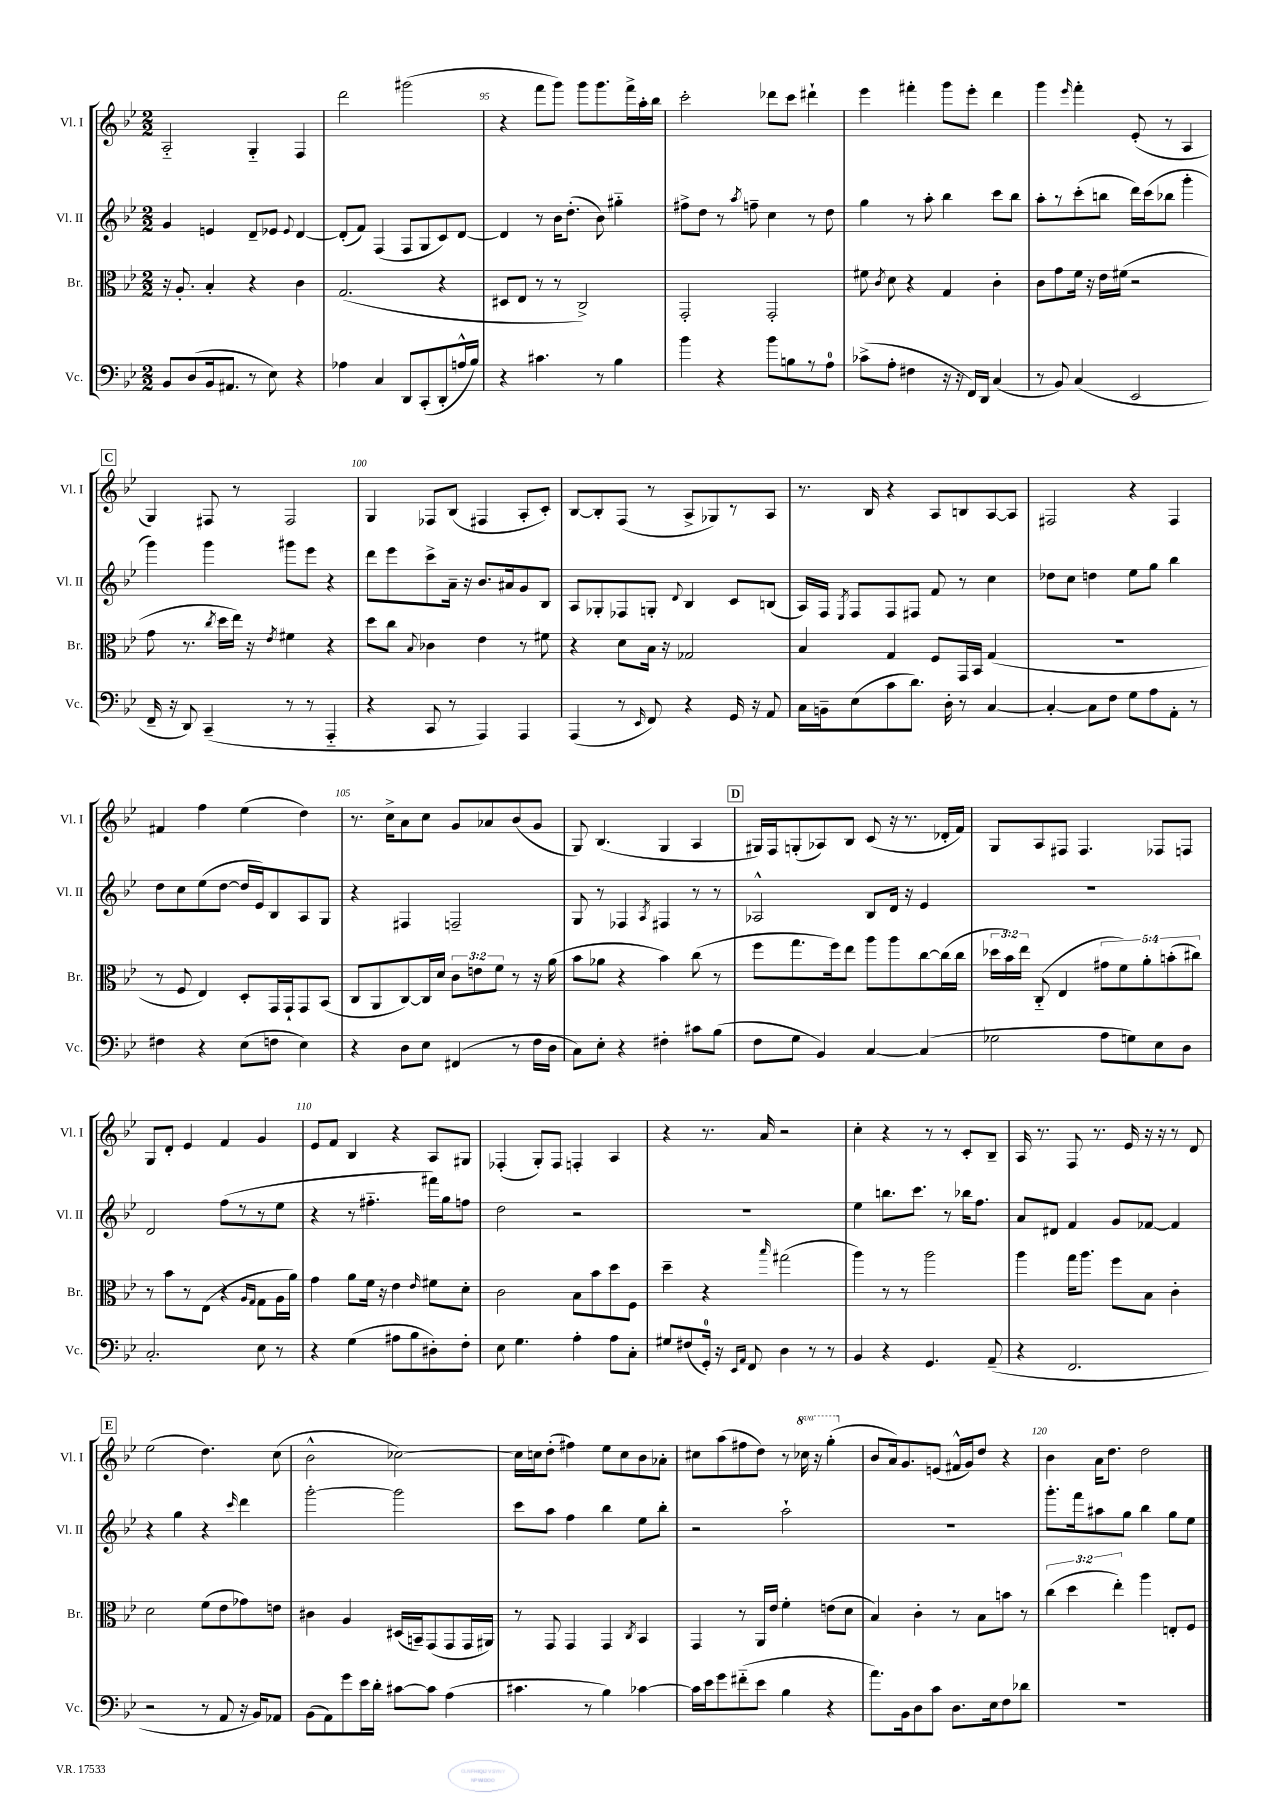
<<
\new StaffGroup <<
\new Staff = "s0" \with { instrumentName = "Vl. I" shortInstrumentName = "Vl. I" } {
    \clef treble \key bes \major \numericTimeSignature \time 2/2 \set Staff.ottavationMarkups = #ottavation-simple-ordinals
    \autoBeamOff a2-_ g4-_ f4 |
    d'''2 gis'''2( |
    r4 f'''8[ g'''8]) g'''8[ g'''8. f'''16-> a''16-. bes''16] |
    c'''2-. des'''8[ c'''8] dis'''4-! |
    ees'''4 fis'''4-. g'''8[ ees'''8]-. d'''4 |
    g'''4 \grace { ees'''16 } f'''4-. ees'8-.( r8 a4 |
    \mark \markup { \box "C" } g4) fis8 r8 fis2 |
    g4 fes8[ bes8]( fis4 a8[-. c'8]-.) |
    bes8[~ bes8-. f8]( r8 a8[-> ges8) r8 a8] |
    r8. bes16 r4 a8[ b8 a8~ a8] |
    fis2 r4 fis4 |
    fis'4 f''4 ees''4( d''4) |
    r8. c''16[-> a'8 c''8] g'8[ aes'8 bes'8( g'8] |
    g8) bes4.( g4 a4 |
    \mark \markup { \box "D" } gis16[) f16 g8-.( aes8) bes8] c'8( r16 r8. des'16[-. f'16]) |
    g8[ a8 fis8] fis4. fes8[ f8] |
    g8[ d'8]-. ees'4 f'4 g'4 |
    ees'8[ f'8] bes4 r4 a8[ gis8] |
    fes4-.( g8[-.) fes8] f4-. a4 |
    r4 r8. a'16 r2 |
    c''4-. r4 r8 r8 c'8[-. bes8]-- |
    a16 r8. f8 r8. ees'16 r16 r16 r8 d'8 |
    \mark \markup { \box "E" } ees''2( d''4.) c''8( |
    bes'2-^ ces''2~) |
    ces''16[ c''16 d''8]-.( fis''4) ees''8[ c''8 bes'8 aes'8]-. |
    cis''8[ a''8( fis''8 d''8]) r8 \ottava #1 ces'''16 r16 g'''4-.( \ottava #0 |
    bes'8[ a'16) g'8. e'8]( fis'16[-^ g'16) d''8] r4 |
    bes'4 a'16[ d''8.] d''2 \bar "|." |
}
\new Staff = "s1" \with { instrumentName = "Vl. II" shortInstrumentName = "Vl. II" } {
    \clef treble \key bes \major \numericTimeSignature \time 2/2
    \autoBeamOff g'4 e'4 d'8[-- ees'8] \appoggiatura { ees'8 } d'4~ |
    d'8[-.( f'8]) f4( f8[ g8 c'8) d'8]~ |
    d'4 r8 bes'16[ d''8.]-.( bes'8) gis''4-_ |
    fis''8[-> d''8] r8 \acciaccatura { a''8 } f''8-- c''4 r8 d''8 |
    g''4 r8 a''8-. bes''4 c'''8[ bes''8] |
    a''8[-. r8 c'''8-.( b''8] d'''16[) c'''16( bes''8] g'''4-. |
    \mark \markup { \box "C" } g'''4) g'''4 gis'''8[ ees'''8] r4 |
    d'''8[ ees'''8 c'''8-> a'16]-- r16 bes'8.[ ais'16 g'8 bes8] |
    a8[ ges8-. fes8 g8]-. \appoggiatura { d'8 } bes4 c'8[ b8]( |
    a16[) f16] \acciaccatura { ees8 } f8[ f8 fis8] f'8 r8 c''4 |
    des''8[ c''8] d''4 ees''8[ g''8] bes''4 |
    d''8[ c''8 ees''8( d''8]~ d''16[ ees'16) bes8 a8 g8] |
    r4 fis4 f2-- |
    g8 r8 fes4 \acciaccatura { a8 } fis4 r8 r8 |
    \mark \markup { \box "D" } aes2-^ bes8[ d'16] r16 ees'4 |
    R1 |
    d'2 f''8[( r8 r8 ees''8] |
    r4 r8 fis''4.-_ fis'''16[) g''16 f''8] |
    d''2 r2 |
    R1 |
    ees''4 b''8.[ c'''8.] r8 bes''16[ f''8.] |
    a'8[ dis'8] f'4 g'8[ fes'8]~ fes'4 |
    \mark \markup { \box "E" } r4 g''4 r4 \grace { c'''16 } d'''4 |
    g'''2~-. g'''2 |
    c'''8[ a''8] f''4 bes''4 ees''8[ bes''8]-. |
    r2 a''2-! |
    R1 |
    g'''8.[-. f'''16 ais''8 g''8] bes''4 g''8[ ees''8] \bar "|." |
}
\new Staff = "s2" \with { instrumentName = "Br." shortInstrumentName = "Br." } {
    \clef alto \key bes \major \numericTimeSignature \time 2/2 \override Staff.TupletNumber.text = #tuplet-number::calc-fraction-text
    \autoBeamOff r16 a8.-. bes4-. r4 c'4 |
    g2.( r4 |
    dis8[ ees8] r8 r8 c2->) |
    g,2-. g,2-. |
    fis'8 \acciaccatura { c'8 } d'8 r4 g4 c'4-. |
    c'8[ g'8 f'16] r16 ees'16[ fis'16]( r2 |
    \mark \markup { \box "C" } g'8 r8. \acciaccatura { c''8 } d''16[ ees''16]) r16 \acciaccatura { ees'8 } fis'4 r4 |
    d''8[ c''8] \appoggiatura { bes8 } ces'4 ees'4 r8 fis'8 |
    r4 d'8[ bes16] r16 ges2 |
    bes4 g4 f8[ g,16 bes,16] g4( |
    R1 |
    r8 f8 ees4) d8[-. g,16 g,16-! g,8 bes,8]( |
    c8[ a,8 c8~) c16 d'16] \tuplet 3/2 { c'8[ e'8 f'8] } r8 r16 a'16( |
    bes'8[ aes'8] r4 bes'4) c''8( r8 |
    \mark \markup { \box "D" } f''8[ g''8. f''16) ees''8] a''8[ a''8 c''8~ c''16( c''16] |
    \tuplet 3/2 { des''16[ bes'16) ees''16] } c8-_( ees4 \tuplet 5/4 { gis'8[ f'8) a'8-. b'8-.( cis''8]) } |
    r8 bes'8[ r8 ees8]( r4 \grace { a16[ g16] } g8[ a16 a'16]) |
    g'4 a'8[ f'16] r16 ees'4 \grace { ees'16 } fis'8[ d'8]-. |
    c'2 bes8[ bes'8 d''8 f8] |
    d''4-- r4 \grace { bes''16 } gis''2( |
    a''4) r8 r8 a''2 |
    a''4 g''16[ a''8.] f''8[ bes8] c'4-. |
    \mark \markup { \box "E" } d'2 f'8[( ees'8 ges'8) e'8] |
    cis'4 a4 dis16[( b,16--) g,8( g,8 g,16 ais,16]) |
    r8 g,8 g,4 g,4 \acciaccatura { c8 } bes,4 |
    g,4 r8 a,16[ ees'16] f'4-. e'8[( d'8] |
    bes4) c'4-. r8 bes8[ b'8] r8 |
    \tuplet 3/2 { c''4( d''4 ees''4-.) } a''4 e8[-. f8] \bar "|." |
}
\new Staff = "s3" \with { instrumentName = "Vc." shortInstrumentName = "Vc." } {
    \clef bass \key bes \major \numericTimeSignature \time 2/2
    \autoBeamOff bes,8[ d8( bes,16 ais,8.] r8 ees8) r4 |
    aes4 c4 d,8[ c,8-.( d,8-. a16-^ bes16]) |
    r4 cis'4. r8 bes4 |
    bes'4 r4 bes'8[ b8 r8 a8]-0 |
    ces'8[->( a8]-. fis4 r16 r16 f,16[) d,16] c4( |
    r8 bes,8) c4( ees,2 |
    \mark \markup { \box "C" } f,16-- r16 d,8) c,4--( r8 r8 a,,4-_ |
    r4 c,8 r8 a,,4) a,,4 |
    a,,4( r8 \grace { ees,16 } f,8) r4 g,16 r16 a,8 |
    c16[ b,16-- ees8( c'8 d'8.]) d16-. r8 c4~ |
    c4~-. c8[ f8] g8[ a8 a,8]-. r8 |
    fis4 r4 ees8[( f8] ees4) |
    r4 d8[ ees8] fis,4( r8 f16[ d16] |
    c8[) ees8]-. r4 fis4-. cis'8[ bes8]( |
    \mark \markup { \box "D" } f8[ g8] bes,4) c4~ c4( |
    ges2 a8[ g8) ees8 d8] |
    c2.-. ees8 r8 |
    r4 g4( ais8[ bes8 dis8-.) f8]-. |
    ees8 g4. a4-. a8[ c8]-. |
    gis8[ fis8( g,16]-0-.) r16 \grace { ees,16[ a,16] } f,8 d4 r8 r8 |
    bes,4 r4 g,4. a,8--( |
    r4 f,2. |
    \mark \markup { \box "E" } r2 r8 a,8 r16 bes,16[) aes,8] |
    bes,8[( a,8) g'8 ees'16 d'16]-. cis'8[~ cis'8] a4( |
    cis'4. r8 bes4) ces'4~ |
    ces'16[ ees'16 g'8 fis'8-_( ees'8] bes4 r4 |
    a'8.[) bes,16 d8 c'8] d8.[ ees16 f8 des'8] |
    R1 \bar "|." |
}
>>
>>
\layout { \context { \Score currentBarNumber = #93 \override BarNumber.break-visibility = ##(#f #t #t) barNumberVisibility = #(every-nth-bar-number-visible 5) } }
